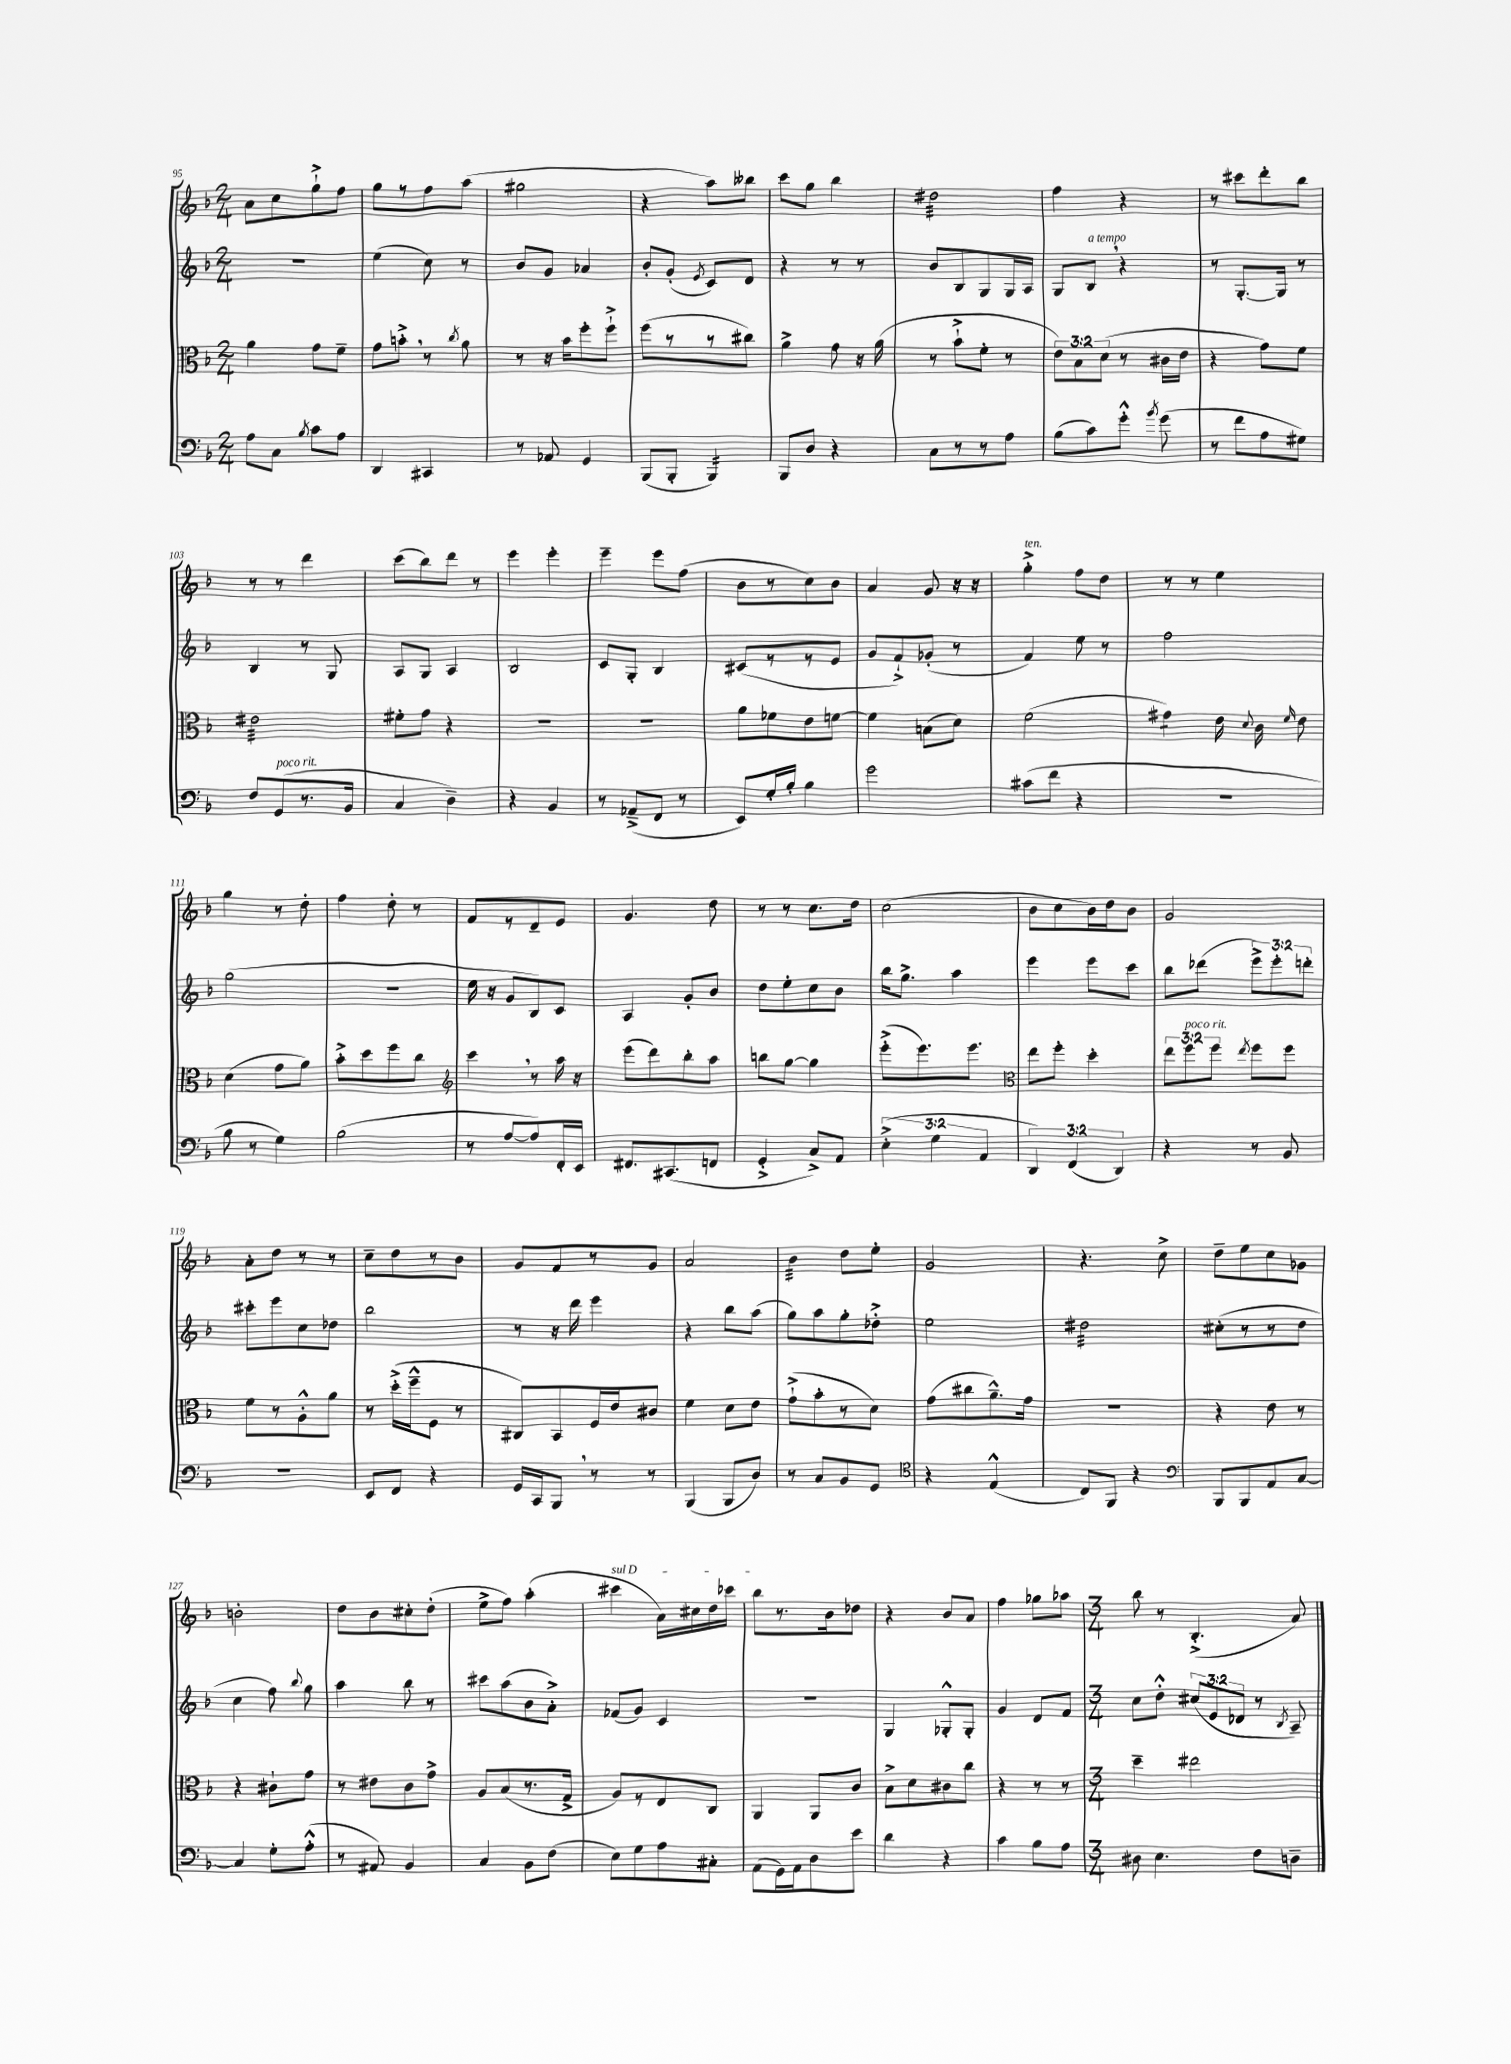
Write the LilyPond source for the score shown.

<<
\new StaffGroup <<
\new Staff = "s0" {
    \clef treble \key f \major \numericTimeSignature \time 2/4
    \autoBeamOff a'8[ c''8 g''8-!-> f''8] |
    g''8[ r8 f''8 a''8]( |
    gis''2 |
    r4 a''8[) beses''8] |
    c'''8[ g''8] bes''4 |
    dis''2:32 |
    f''4 r4 |
    r8 cis'''8[ d'''8-. bes''8] |
    r8 r8 d'''4 |
    c'''8[( bes''8) d'''8] r8 |
    e'''4 e'''4-. |
    e'''4-- e'''8[ f''8]( |
    bes'8[ r8 c''8) bes'8] |
    a'4 g'8 r16 r16 |
    g''4-.->^\markup { \italic "ten." } f''8[ d''8] |
    r8 r8 e''4 |
    g''4 r8 d''8-. |
    f''4 d''8-. r8 |
    f'8[ r8 d'8-- e'8] |
    g'4. d''8 |
    r8 r8 c''8.[ d''16] |
    c''2( |
    bes'8[ c''8 bes'16) d''16 bes'8] |
    g'2 |
    a'8[-. d''8] r8 r8 |
    c''8[-- d''8 r8 bes'8] |
    g'8[ f'8 r8 g'8] |
    a'2 |
    bes'4:32 d''8[ e''8]-. |
    g'2 |
    r4. c''8-> |
    d''8[-- e''8 c''8 ges'8] |
    b'2-. |
    d''8[ bes'8 cis''8-. d''8]-.( |
    e''8[-> f''8]) a''4-.( |
    \once \override TextSpanner.bound-details.left.text = \markup { \italic "sul D" } cis'''4\startTextSpan a'16[) cis''16 d''16 ces'''16] |
    bes''8[\stopTextSpan r8. bes'16 des''8] |
    r4 bes'8[ a'8] |
    f''4 ges''8[ aes''8] |
    \numericTimeSignature \time 3/4 bes''8 r8 bes4.-.->( a'8) \bar "|." |
}
\new Staff = "s1" {
    \clef treble \key f \major \numericTimeSignature \time 2/4 \override Staff.TupletNumber.text = #tuplet-number::calc-fraction-text
    \autoBeamOff R2 |
    e''4( c''8) r8 |
    bes'8[ g'8] aes'4 |
    bes'8[-. g'8]-.( \acciaccatura { e'8 } c'8[) d'8] |
    r4 r8 r8 |
    bes'8[ bes8 g8 g16 a16] |
    g8[ bes8]^\markup { \italic "a tempo" } \breathe r4 |
    r8 g8.[~-. g16] r8 |
    bes4 r8 g8 |
    a8[ g8] a4 |
    bes2 |
    c'8[ g8]-. bes4 |
    cis'8[( r8 r8 e'8] |
    g'8[ f'8-!->) ges'8]-.( r8 |
    f'4) e''8 r8 |
    f''2 |
    g''2( |
    R2 |
    e''16 r16 g'8[ bes8) c'8] |
    a4 g'8[-. bes'8] |
    d''8[ e''8-. c''8 bes'8] |
    bes''16[ g''8.]-> a''4 |
    e'''4 e'''8[ c'''8] |
    bes''8[ des'''8]( \tuplet 3/2 { e'''8[->) e'''8-. d'''8]-. } |
    cis'''8[-. e'''8 c''8 des''8] |
    bes''2 |
    r8 r16 d'''16 e'''4 |
    r4 bes''8[ a''8]( |
    g''8[) a''8 g''8-. des''8]-.-> |
    e''2 |
    dis''2:32 |
    cis''8[-.( r8 r8 d''8] |
    c''4 f''8) \appoggiatura { bes''8 } g''8 |
    a''4 bes''8 r8 |
    cis'''8[ a''8( bes'8 a'8]-.->) |
    fes'8[( g'8]) c'4 |
    R2 |
    g4 ges8[-.-^ ges8]-. |
    g'4 d'8[ f'8] |
    \numericTimeSignature \time 3/4 c''8[ d''8]-.-^ \tuplet 3/2 { cis''8[( e'8 des'8] } r8 \acciaccatura { bes8 } a8--) \bar "|." |
}
\new Staff = "s2" {
    \clef alto \key f \major \numericTimeSignature \time 2/4 \override Staff.TupletNumber.text = #tuplet-number::calc-fraction-text
    \autoBeamOff a'4 g'8[ f'8]-- |
    g'8[ b'8]-.-> \breathe r8 \acciaccatura { c''8 } a'8 |
    r8 r16 bes'16[ f''8-. f''8]-!-> |
    f''8[( r8 r8 cis''8]) |
    a'4-> g'8 r16 a'16( |
    r8 bes'8[-!-> f'8]-. r8 |
    \tuplet 3/2 { e'8[) bes8 d'8]( } r8 cis'16[ e'16] |
    r4 g'8[) f'8] |
    eis'2:32 |
    fis'8[-. g'8] r4 |
    r2 |
    R2 |
    a'8[ fes'8 e'8 f'8]~ |
    f'4 b8[( d'8]) |
    f'2( |
    gis'4:8) e'16 \appoggiatura { d'8 } c'16 \grace { f'16 } e'8 |
    d'4( g'8[ a'8]) |
    bes'8[-.-> d''8 f''8 c''8] |
    \clef treble c'''4 \breathe r8 a''16 r16 |
    e'''8[( d'''8) bes''8-. a''8] |
    b''8[ g''8]~ g''4 |
    e'''8[-.->( e'''8.) e'''8.] |
    \clef alto e''8[ f''8]-. d''4-. |
    \tuplet 3/2 { e''8[ f''8^\markup { \italic "poco rit." } f''8] } \acciaccatura { e''8 } f''8[ f''8] |
    f'8[ r8 a8-.-^ a'8] |
    r8 d''16[-.->( f''16---^ f8] r8 |
    cis8[) bes,8 f16 e'16 cis'8] |
    f'4 d'8[ e'8] |
    g'8[-!->( bes'8-. r8 d'8]) |
    g'8[( cis''8 a'8.---^) g'16] |
    r2 |
    r4 e'8 r8 |
    r4 cis'8[-! g'8] |
    r8 eis'8[ c'8 g'8]-> |
    a8[ bes8( r8. g16]-> |
    a8[) r8 e8 c8] |
    a,4 a,8[ c'8] |
    bes8[-> d'8 cis'8 c''8] |
    r4 r8 r8 |
    \numericTimeSignature \time 3/4 d''4-- eis''2 \bar "|." |
}
\new Staff = "s3" {
    \clef bass \key f \major \numericTimeSignature \time 2/4 \override Staff.TupletNumber.text = #tuplet-number::calc-fraction-text
    \autoBeamOff a8[ c8] \acciaccatura { bes8 } c'8[ a8] |
    d,4 cis,4 |
    r8 aes,8 g,4 |
    bes,,8[( bes,,8]-. bes,,4:16) |
    bes,,8[ d8] r4 |
    c8[ r8 r8 a8] |
    bes8[( c'8) g'8]-.-^ \acciaccatura { bes'8 } g'8( |
    r8 f'8[ a8 gis8]) |
    f8[ g,8^\markup { \italic "poco rit." }( r8. bes,16] |
    c4 d4--) |
    r4 bes,4 |
    r8 aes,8[--->( f,8] r8 |
    e,8[) g16-. bes16]-. bes4 |
    g'2 |
    cis'8[( f'8] r4 |
    r2 |
    bes8 r8 g4) |
    bes2( |
    r8 a8[~ a8) f,16-. e,16] |
    fis,8.[ cis,8.( f,8] |
    g,4-.-> c8[->) a,8] |
    \tuplet 3/2 { e4-.->( g4 a,4 } |
    \tuplet 3/2 { d,4) f,4( d,4) } |
    r4 r8 bes,8 |
    R2 |
    e,8[ f,8] r4 |
    g,16[ c,16 bes,,8] \breathe r8 r8 |
    bes,,4( bes,,8[ d8]) |
    r8 c8[ bes,8 g,8] |
    \clef tenor r4 e4-^( |
    c8[) f,8] r4 |
    \clef bass bes,,8[ bes,,8 a,8 c8]~ |
    c4 g8[-. a8]-.-^( |
    r8 ais,8) bes,4 |
    c4 bes,8[ f8]( |
    e8[) g8 a8 cis8]-. |
    a,8[( g,16) a,16 d8 e'8] |
    d'4 r4 |
    c'4 bes8[ a8] |
    \numericTimeSignature \time 3/4 dis8 e4. f8[ d8]-- \bar "|." |
}
>>
>>
\layout { \context { \Score currentBarNumber = #95 } }
